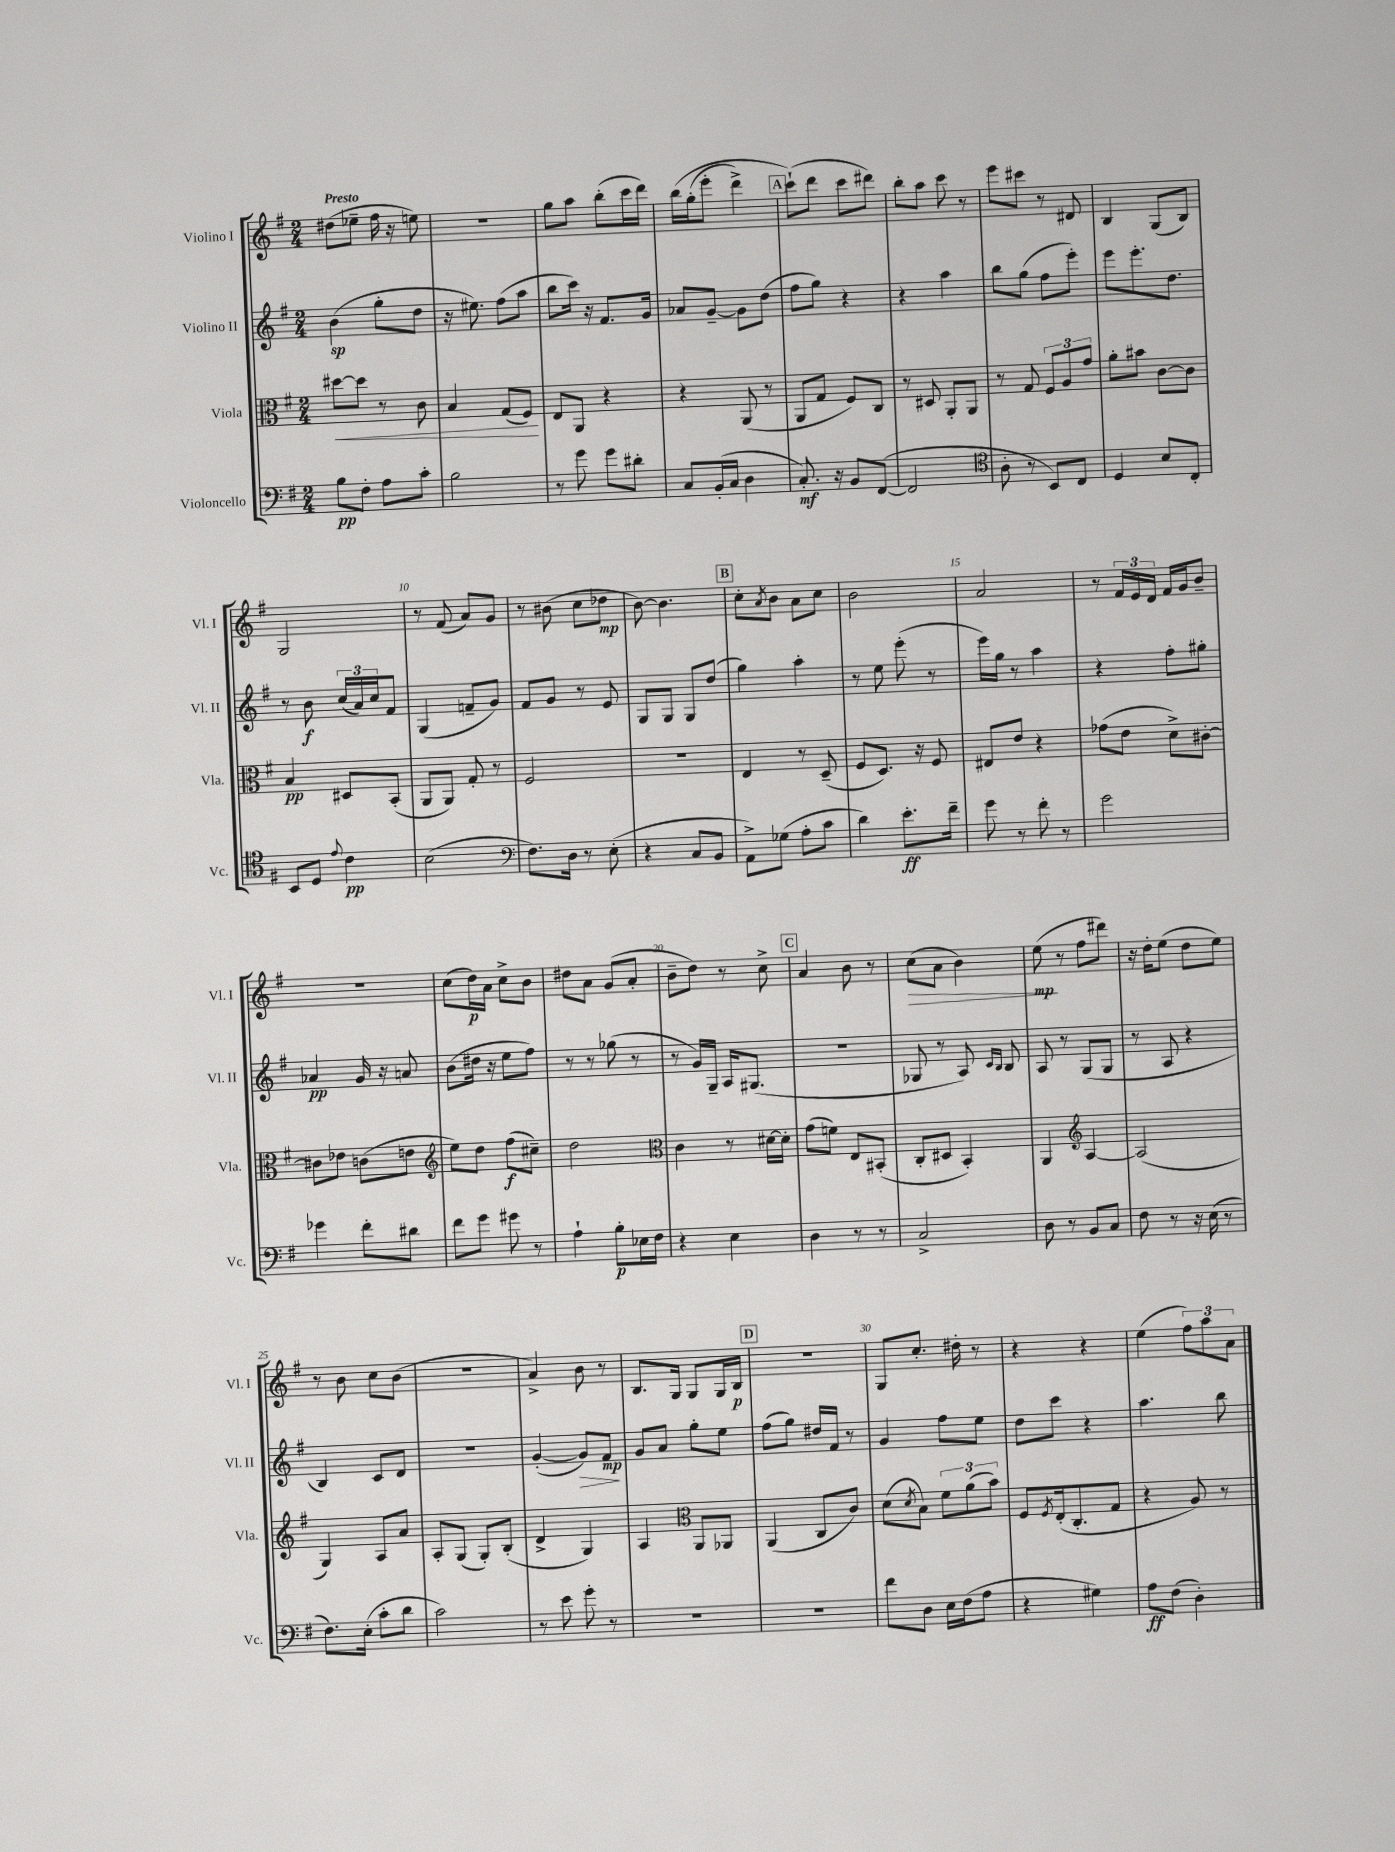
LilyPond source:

<<
\new StaffGroup <<
\new Staff = "s0" \with { instrumentName = "Violino I" shortInstrumentName = "Vl. I" } {
    \clef treble \key g \major \numericTimeSignature \time 2/4 \tempo "Presto"
    dis''8( ees''8-- fis''16 r16 e''8) |
    r2 |
    g''8 a''8 b''8-.( c'''16 d'''16) |
    b''16\( g''16-.( e'''8-. d'''4->) |
    \mark \markup { \box "A" } c'''8-!(\) d'''8 c'''8 dis'''8) |
    b''8-. a''8 c'''8 r8 |
    e'''8 cis'''8 r8 dis'8 |
    b4 g8( b8) |
    g2 |
    r8 fis'8( a'8) g'8 |
    r8 bis'8( c''8 des''8\mp |
    b'8~) b'4. |
    \mark \markup { \box "B" } c''8-. \acciaccatura { a'8 } b'8 a'8 c''8 |
    b'2 |
    a'2 |
    r8 \tuplet 3/2 { fis'16 e'16 d'16 } fis'16 g'16 b'8-- |
    R2 |
    c''8( d''16\p) a'16 c''8-> b'8 |
    dis''8 a'8 g'8( a'8-. |
    b'8-- d''8) r8 c''8-> |
    \mark \markup { \box "C" } a'4 b'8 r8 |
    c''8\>( a'8 b'4) |
    e''8\mp\!( r8 fis''8 dis'''8) |
    r16 d''16-. e''8( d''8 e''8) |
    r8 b'8 c''8 b'8( |
    r2 |
    a'4->) b'8 r8 |
    b8. g16 g8 g16 b16\p |
    \mark \markup { \box "D" } R2 |
    g8 c''8.-. dis''16-. r8 |
    r4 r4 |
    e''4( \tuplet 3/2 { fis''8) a''8 a'8 } \bar "|." |
}
\new Staff = "s1" \with { instrumentName = "Violino II" shortInstrumentName = "Vl. II" } {
    \clef treble \key g \major \numericTimeSignature \time 2/4
    b'4\sp( g''8-. d''8 |
    r16 eis''8.) fis''8( a''8 |
    b''8 c'''16) r16 fis'8. g'16 |
    aes'8 g'8~-- g'8 d''8( |
    \mark \markup { \box "A" } fis''8 g''8) r4 |
    r4 a''4 |
    b''8 g''8( fis''8 e'''8-.) |
    e'''8 e'''8.-. d''8. |
    r8 b'8\f \tuplet 3/2 { c''16( a'16) c''16 } fis'8 |
    g4( f'8-- g'8) |
    fis'8 g'8 r8 e'8 |
    g8 g8 g8 d''8( |
    \mark \markup { \box "B" } g''4) a''4-. |
    r8 e''8 e'''8-.( r8 |
    e'''16) g''16 r8 a''4 |
    r4 fis''8-. gis''8-. |
    aes'4\pp g'16 r16 a'8 |
    b'8( dis''16 r16 e''8 fis''8) |
    r8 r8 ges''8( r8 |
    r8 g'16) g16-- a16 gis8.( |
    \mark \markup { \box "C" } r2 |
    ges8 r8 a8) \grace { c'16 b16 } b8 |
    a8 r8 g8( g8 |
    r8 a8 r4 |
    b4) c'8 d'8 |
    R2 |
    g'4~-.( g'8\>) fis'8\mp\! |
    g'8 a'8 g''8-. e''8 |
    \mark \markup { \box "D" } fis''8( g''8) dis''16 fis'16 r8 |
    g'4 fis''8 e''8 |
    d''8 c'''8 r4 |
    a''4. b''8 \bar "|." |
}
\new Staff = "s2" \with { instrumentName = "Viola" shortInstrumentName = "Vla." } {
    \clef alto \key g \major \numericTimeSignature \time 2/4
    dis''8~\< dis''8 r8 c'8 |
    b4 g8( fis8\!) |
    e8 a,8 r4 |
    r4 a,8( r8 |
    \mark \markup { \box "A" } a,8 g8 fis8) c8 |
    r8 dis8 a,8-. a,8 |
    r8 g8 \tuplet 3/2 { fis8 a8 g'8 } |
    a'8-. bis'8 c'8~ c'8 |
    b4\pp dis8 b,8-.( |
    a,8 a,8) g8-. r8 |
    fis2 |
    R2 |
    \mark \markup { \box "B" } e4 r8 d8--( |
    fis8 d8.) r16 fis8 |
    eis8 e'8 r4 |
    ges'8( e'8 d'8->) cis'8~-. |
    cis'8 ees'8 c'8( e'8 |
    \clef treble e''8) d''8 fis''8\f( cis''8--) |
    d''2 |
    \clef alto c'4 r8 dis'16~ dis'16-. |
    \mark \markup { \box "C" } g'8( f'8) e8 bis,8-.( |
    c8-. dis8 b,4-.) |
    a,4 \clef treble a4~ |
    a2( |
    g4) a8 a'8 |
    a8-. g8( g8-.) b8-.( |
    d'4-> g4) |
    a4 \clef alto a,8 aes,8 |
    \mark \markup { \box "D" } a,4( c8 c'8) |
    d'8( \acciaccatura { d'8 } b8) \tuplet 3/2 { fis'8 a'8( b'8) } |
    fis8 \acciaccatura { fis8 } e16-.( c8.-. g8 |
    r4 a8) r8 \bar "|." |
}
\new Staff = "s3" \with { instrumentName = "Violoncello" shortInstrumentName = "Vc." } {
    \clef bass \key g \major \numericTimeSignature \time 2/4
    b8\pp fis8-. a8 c'8-. |
    b2 |
    r8 g'8 g'8 dis'8-. |
    c8 b,16-.( c16 d4 |
    \mark \markup { \box "A" } c8.-.\mf) r16 b,8 fis,8~( |
    fis,2 |
    \clef tenor a8-. r8 b,8) c8 |
    d4 b8 c8-. |
    b,8 d8 \appoggiatura { e'8 } c'4\pp |
    b2( |
    \clef bass fis8.) d16 r8 e8-.( |
    r4 c8 b,8 |
    \mark \markup { \box "B" } a,8->) ges8( a8-. c'8 |
    d'4) e'8.-.\ff fis'16-- |
    g'8 r8 fis'8-. r8 |
    g'2 |
    ges'4 fis'8-. dis'8 |
    fis'8 g'8 gis'8 r8 |
    a4-! b8-.\p ees16 fis16 |
    r4 e4 |
    \mark \markup { \box "C" } d4 r8 r8 |
    c2-> |
    d8 r8 b,8 c8 |
    fis8 r8 r16 e16( r8 |
    fis8.) e16-.( c'8-. d'8 |
    c'2) |
    r8 e'8 g'8-. r8 |
    R2 |
    \mark \markup { \box "D" } R2 |
    fis'8 d8 e16 fis16( a8 |
    r4 gis4) |
    a8\ff fis8( d4-.) \bar "|." |
}
>>
>>
\layout { \context { \Score \override BarNumber.break-visibility = ##(#f #t #t) barNumberVisibility = #(every-nth-bar-number-visible 5) } }
